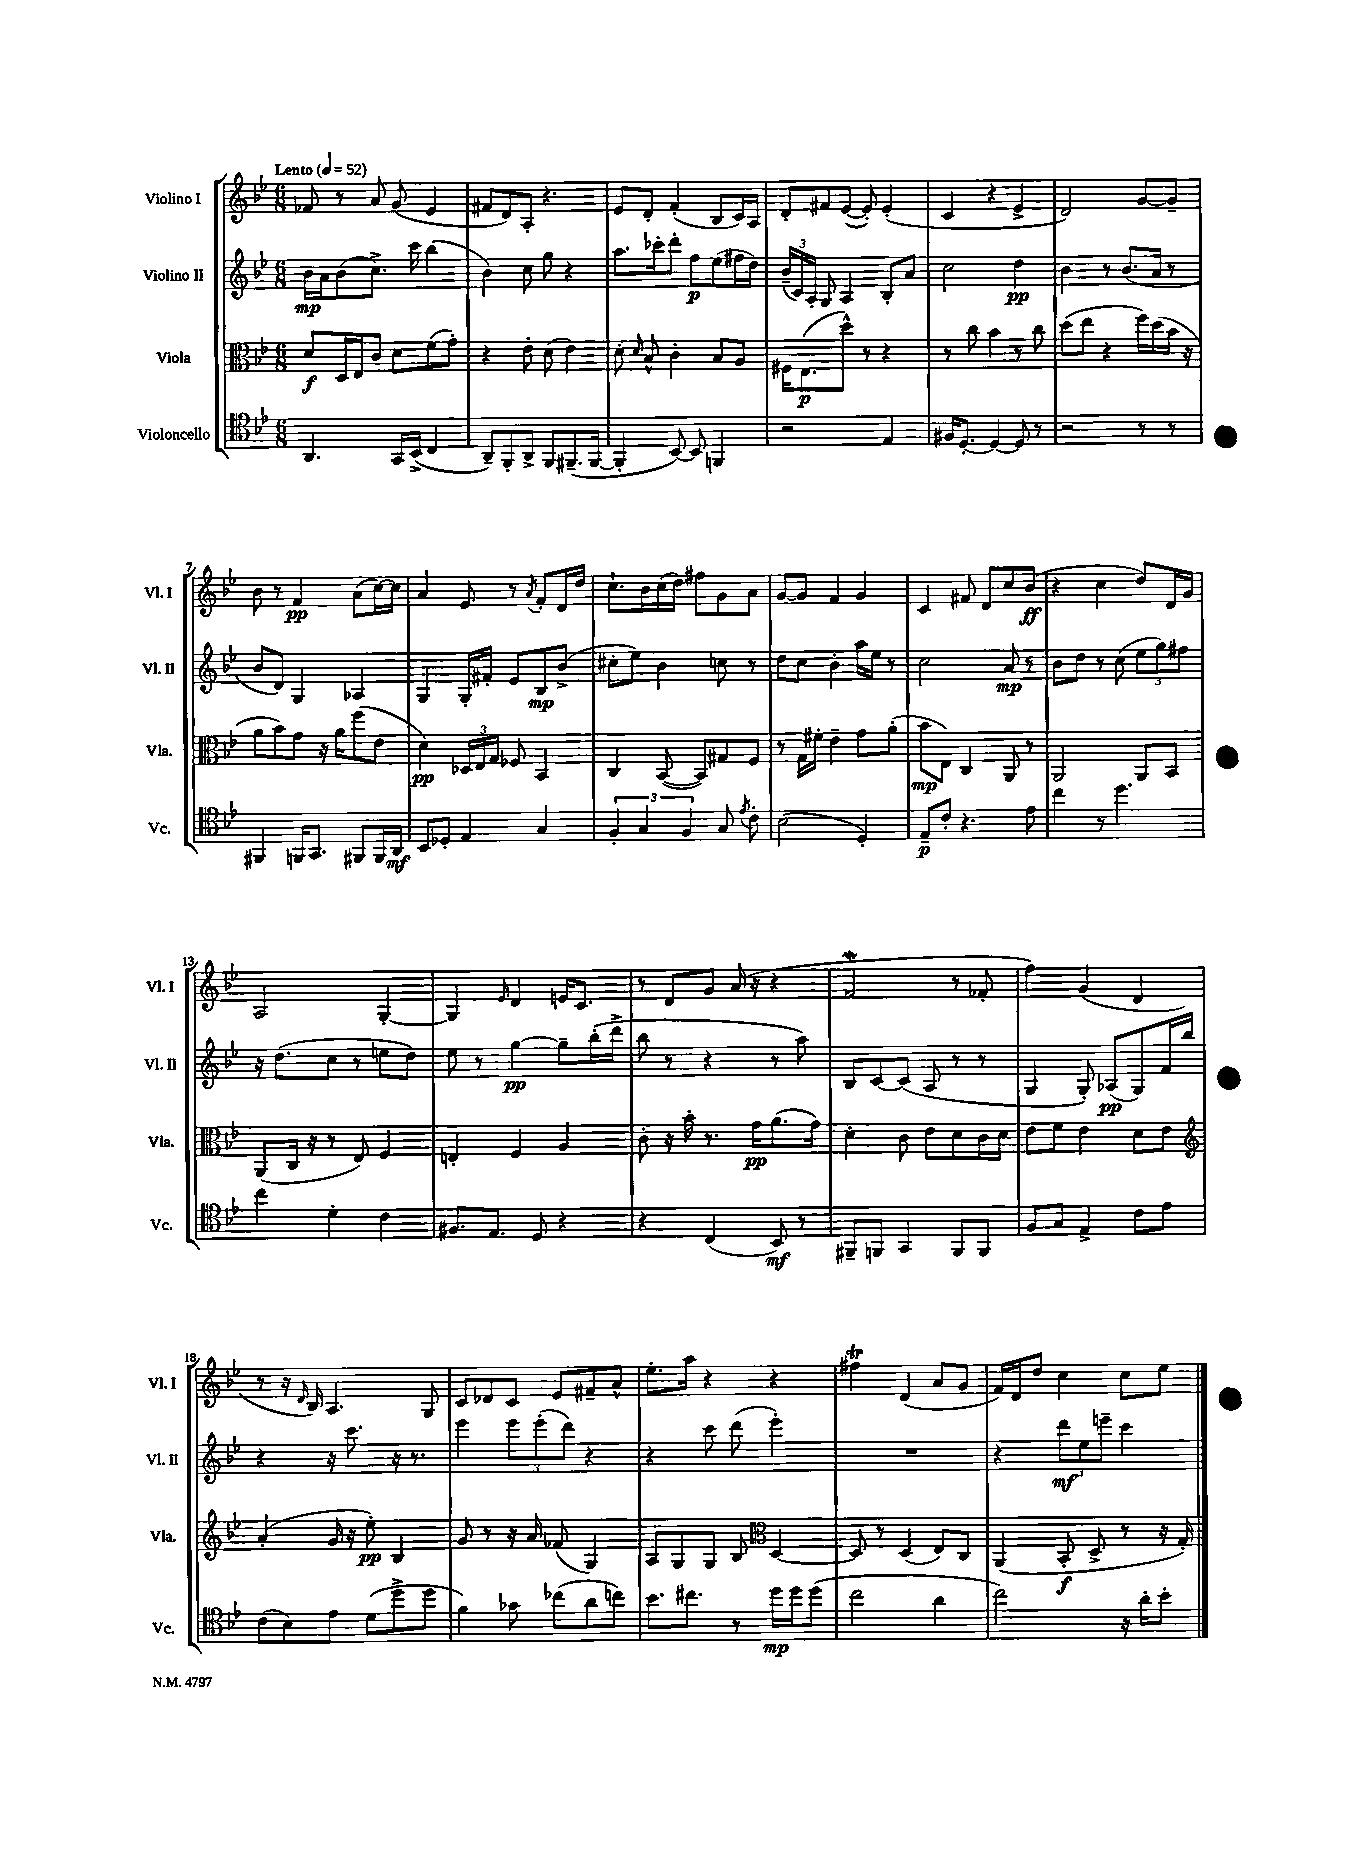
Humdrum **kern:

**kern	**kern	**kern	**kern
*staff4	*staff3	*staff2	*staff1
*clefC4	*clefC3	*clefG2	*clefG2
*k[b-e-]	*k[b-e-]	*k[b-e-]	*k[b-e-]
*M6/8	*M6/8	*M6/8	*M6/8
*MM52	*MM52	*MM52	*MM52
4.AA	8d	16b-	8f-
.	.	16a	.
.	16D	(8b-	8r
.	16E-	.	.
.	8c	8.cc^)	8a
16GG	8d	.	(8g
(16BB-^	.	16ccc	.
4C	(8f	(4bb-	4e-
.	8g')	.	.
=	=	=	=
8AA~)	4r	4b-)	8f#
8FF'	.	.	8d)
8AA^	8e-'	8cc	8A'
8FF	(8d	8gg	4.r
(8.FF#~	4e-)	4r	.
[16FF#	.	.	.
=	=	=	=
4FF#']	8d'	8.aa	8e-
.	16qqd	.	.
.	8B-^^	.	8d'
.	.	16ccc-'	.
[8BB-)	4c'	8ddd'	(4f'
8BB-]	.	8ff	.
4FF	8B-	(8ee-	8B-
.	8A	16ff#	16c)
.	.	16dd)	16A
=	=	=	=
2r	16F#	(24b-~	8d'
.	.	24c)	.
.	(8.E-	.	.
.	.	24A'	.
.	.	8G	8f#
.	8dd^^)	4A	([8e-
.	8r	.	8e-'])
4E-	4r	8B-'	(4e-'
.	.	8a	.
=	=	=	=
16F#	8r	2cc	4c
[8.D'	.	.	.
.	8cc	.	.
4D_	4b-	.	4r
8D]	8r	4dd	4e-^
8r	8cc	.	.
=	=	=	=
2r	(8dd	4b-	2d)
.	8ee-	.	.
.	4r	8r	.
.	.	(8.b-	.
8r	16ff)	.	[8g
.	(16dd	16a	.
8r	16b-	8r	8g~]
.	16r	.	.
=	=	=	=
4FF#	8a	8b-	8b-
.	8b-)	8d)	8r
16FF	8g	4G	4f
8.GG	.	.	.
.	16r	.	.
.	16a	.	.
8FF#	(8ff	4A-	(8a
16FF#	8e-	.	[16cc)
16AA	.	.	16cc]
=	=	=	=
8BB-	4d)	4G	4a
8D-'	.	.	.
4E-	24D-	16G'	8e-
.	24E-	.	.
.	.	16f#'	.
.	24G	.	.
.	8F-	8e-	8r
.	.	.	8qa
4G	4BB-	8B-	8f'
.	.	(8b-^	16d
.	.	.	16dd
=	=	=	=
6F'	4C	8cc#'	8.cc`
.	.	8ee-)	.
6G	.	.	.
.	.	.	16b-
.	([8BB-	4b-	(16cc
.	.	.	16dd)
6F	.	.	.
.	8BB-])	.	8ff#
8G	8G#	8cc	8g
8qe-	.	.	.
8c'	8F	8r	8a
=	=	=	=
(2B-	8r	8dd	[8g
.	16G	8cc	8g]
.	16f#'	.	.
.	4e-~	4b-'	4f
4D')	8g	16aa	4g
.	.	16ee-	.
.	(8a'	8r	.
=	=	=	=
8E-~	8b-	2cc	4c
8c'	8E-)	.	.
4.r	4C	.	8f#
.	.	.	8d
.	8AA	8a	8cc
8e-	8r	8r	(8b-
=	=	=	=
4cc	2AA	8b-	4r
.	.	8dd	.
8r	.	8r	4cc
4.dd	.	(8cc	.
.	8AA	12ee-	8dd)
.	.	12gg)	.
.	8BB-	.	16d
.	.	12ff#	.
.	.	.	16g
=	=	=	=
4cc	(8AA	16r	2A
.	.	(8.dd	.
.	16C	.	.
.	16r	.	.
4d'	8r	8cc	.
.	8E-)	8r	.
4c	4F	8ee	[4G'
.	.	8dd)	.
=	=	=	=
8.F#	4E'	8ee-	4G]
.	.	8r	.
8.E-	.	.	.
.	.	.	16qqe-
.	4F	[4gg	4d
8D	.	.	.
4r	4A	8gg~]	16e
.	.	.	8.c
.	.	(16bb-'	.
.	.	16ddd^	.
=	=	=	=
4r	8c'	8bb-	8r
.	16r	8r	8d
.	16b-'	.	.
(4C	8.r	4r	8g
.	.	.	(16a
.	16g	.	16r
8BB-)	(8.a	8r	4r
8r	.	8aa)	.
.	16g)	.	.
=	=	=	=
8FF#~	4d'	8B-	2f
8FF	.	[8c	.
4GG	8c	(8c]	.
.	8e-	8A	.
8FF	8d	8r	8r
8FF	16c	8r	8f-'
.	16d	.	.
=	=	=	=
8F	8e-	4G	4ff)
8G	8f	.	.
4E-^	4e-	8G')	(4g
.	.	(8A-	.
8c	8d	8G)	4d
8e-	8e-	16f	.
.	.	16bb-	.
=	=	=	=
*	*clefG2	*	*
(8c	(4a'	4r	8r
8B-)	.	.	16r
.	.	.	16qqd
.	.	.	16B-)
8e-	16g	16r	4.A
.	16r	8.ccc	.
(8d	8ee-')	.	.
8dd^	4B-	16r	.
.	.	8.r	.
8dd	.	.	8G
=	=	=	=
4f)	8g	4eee-	8c
.	8r	.	8d-
8g-	16r	12eee-	8c
.	16a	.	.
.	.	(12eee-'	.
(8cc-	(8f-	.	8e-
.	.	12ddd)	.
8a	4G)	4r	8f#~
8cc)	.	.	8a^^
=	=	=	=
8.b-	8A	4r	8.ee-'
.	8G	.	.
8.cc#	.	.	16aa
.	8G	8ccc	4r
8r	8B-	(8ddd	.
*	*clefC3	*	*
16dd	[4D	4eee-')	4r
16dd	.	.	.
(8dd	.	.	.
=	=	=	=
2cc	8D]	2.r	4ff#
.	8r	.	.
.	(4D	.	(4d
4a	8E-)	.	8a
.	8C	.	8g
=	=	=	=
2cc)	(4AA	4r	16f)
.	.	.	16d
.	.	.	8dd
.	8BB-'	12ddd	4cc
.	.	12ee-	.
.	8D^	.	.
.	.	12eee~	.
16r	8r	4ccc	8cc
16a'	.	.	.
8b-'	16r	.	8ee-
.	16G')	.	.
==	==	==	==
*-	*-	*-	*-
